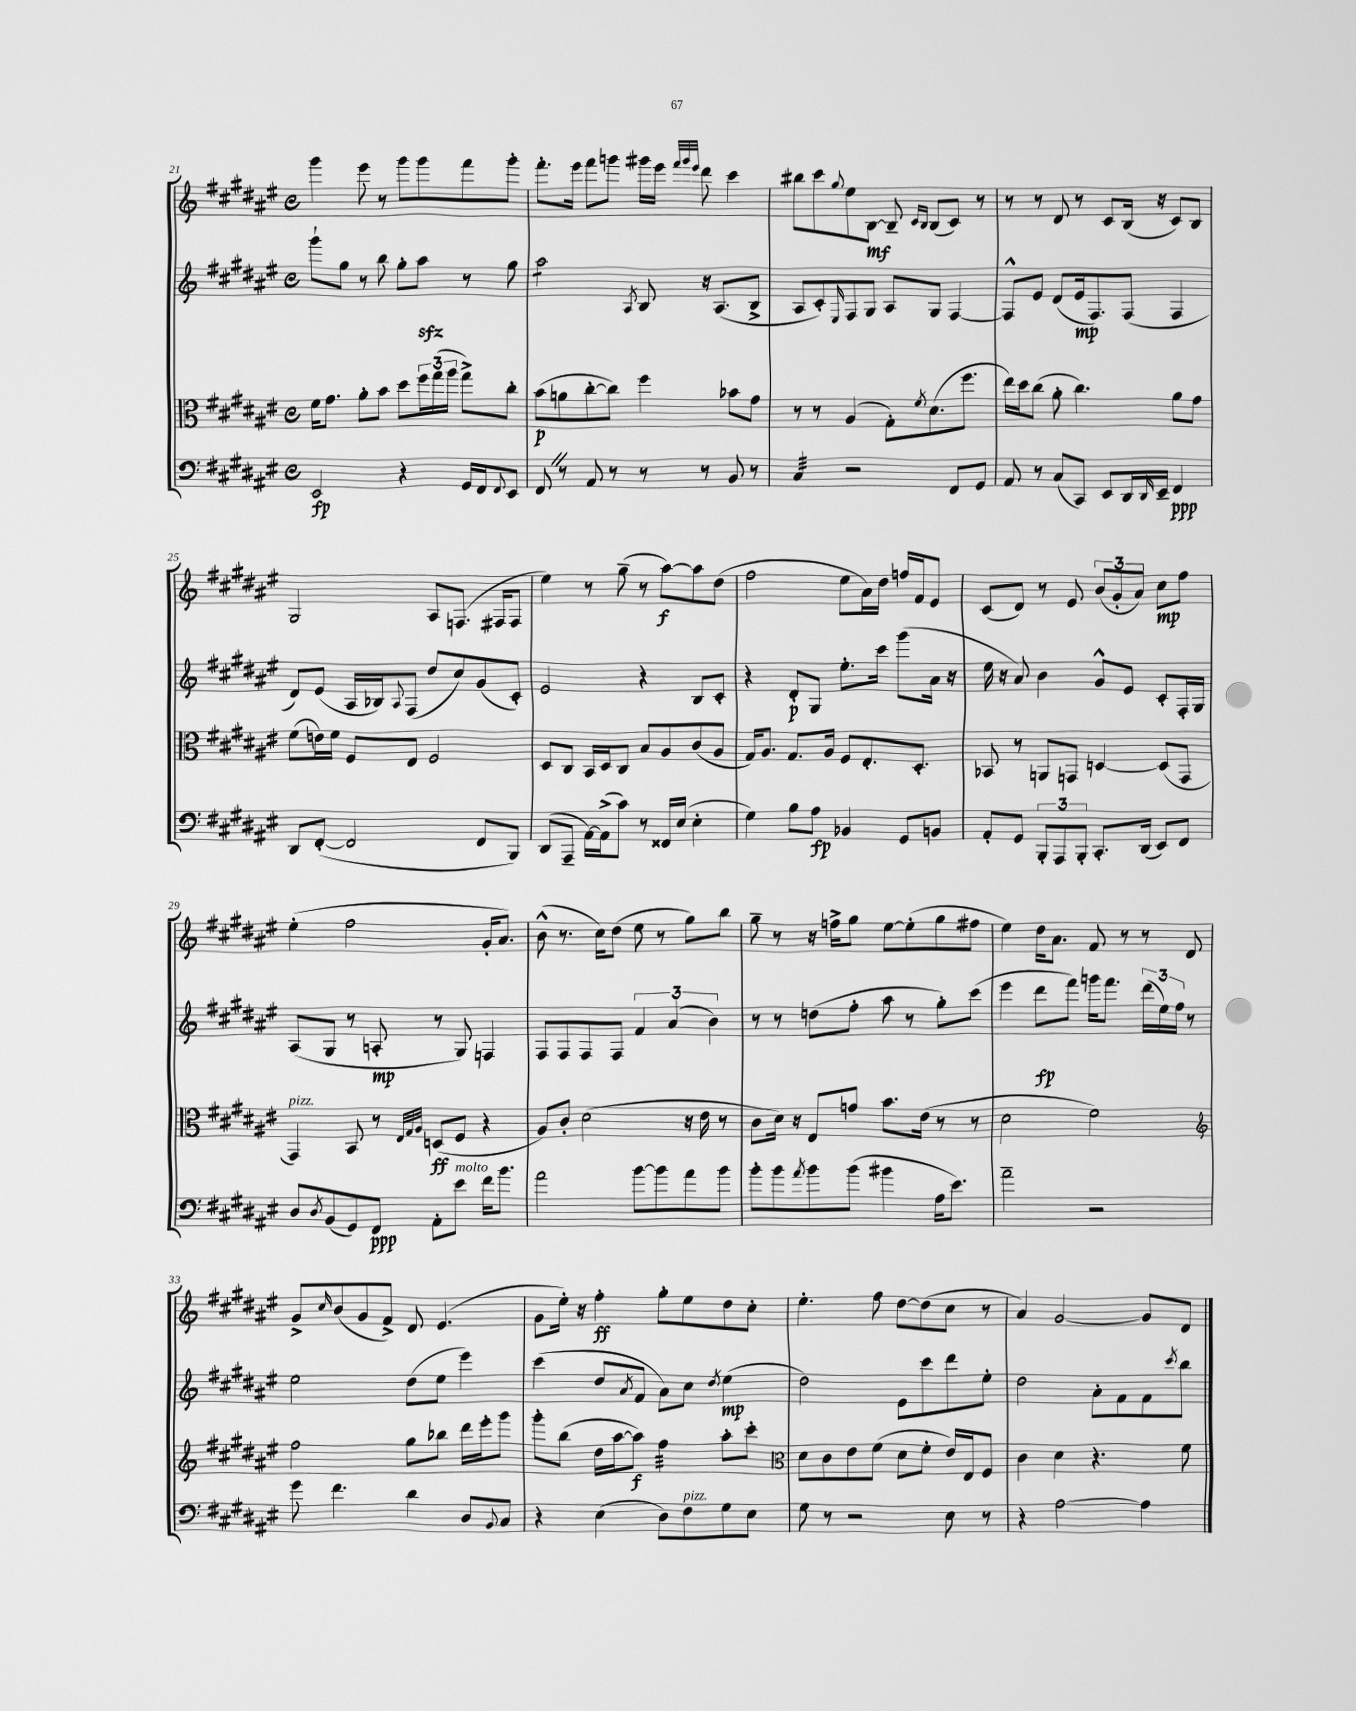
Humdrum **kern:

**kern	**kern	**kern	**kern
*staff4	*staff3	*staff2	*staff1
*clefF4	*clefC3	*clefG2	*clefG2
*k[f#c#g#d#a#e#]	*k[f#c#g#d#a#e#]	*k[f#c#g#d#a#e#]	*k[f#c#g#d#a#e#]
*M4/4	*M4/4	*M4/4	*M4/4
*met(c)	*met(c)	*met(c)	*met(c)
2EE#	16f#	8ggg#`	4ggg#
.	8.g#	.	.
.	.	8gg#	.
.	8a#'	8r	8eee#
.	8b	8bb	8r
4r	8dd#	8gg#'	8ggg#
.	24ff#	8aa#	8ggg#
.	(24gg#	.	.
.	24aa#	.	.
16GG#	8gg#^)	8r	8fff#
16FF#	.	.	.
8qqFF#	.	.	.
8EE#	8cc#'	8gg#	8ggg#'
=	=	=	=
8FF#	(8b	2aa#	8.fff#'
8r	8a	.	.
.	.	.	16eee#
8AA#	[8cc#'	.	8fff#
8r	8cc#])	.	8ggg
.	.	8qA#	.
8r	4ff#	8B	16ggg#
.	.	.	16eee#
.	.	.	32qqfff#
.	.	.	32qqggg#
.	.	.	32qqeee#
8r	.	16r	8ddd#
.	.	(8.A#	.
8BB	8b-	.	4ccc#
8r	8g#	8B^	.
=	=	=	=
4C#	8r	8A#	8bb#
.	8r	8c#')	8ccc#
.	.	16qqE#	8qqgg#
2r	(4A#	8F#	8ee#
.	.	8G#	[8B
.	8G#')	8A#	8B~]
.	.	.	16qqc#
.	8qf#	.	16qqB
.	(8.d#	8G#	(8B
8FF#	.	[4F#	8c#)
.	8.ff#	.	.
8GG#	.	.	8r
=	=	=	=
8AA#	16ee#)	8F#^^]	8r
.	16dd#	.	.
8r	(8cc#	8e#	8r
(8C#	8a#'	(8d#	8d#
8CC#)	4.cc#)	16e#	8r
.	.	8.F#)	.
8EE#	.	.	8c#
16DD#	.	(8F#	(16B
16qqDD#	.	.	.
16EE#~	.	.	16r
4FF#	8a#	4F#	8c#)
.	8g#	.	8B
=	=	=	=
8DD#	(8f#	8d#)	2G#
([8FF#'	16e)	(8e#	.
.	16f#	.	.
2FF#]	8F#	16A#	.
.	.	16B-)	.
.	.	8qqA#	.
.	8E#	(8F#	.
.	2F#	8dd#	8A#
.	.	8cc#)	(8.F
8FF#	.	(8g#	.
.	.	.	16F#
8BBB)	.	8c#')	8F#
=	=	=	=
(8DD#	8D#	2e#	4ee#)
8AAA#~	8C#	.	.
[16AA#)	16BB	.	8r
(16AA#^]	16D#	.	.
8c#)	8C#	.	(8gg#~
8r	8B	4r	8r
16FF##	8A#	.	[8aa#)
(16E#	.	.	.
4E#'	(8c#	8B	8aa#]
.	8A#	8c#'	(8dd#
=	=	=	=
4G#)	16G#)	4r	2ff#
.	8.A#	.	.
8B	8.G#	8d#'	.
8A#	.	8G#	.
.	16A#	.	.
4BB-	8F#	8.ee#'	8ee#
.	8.E#'	.	16a#)
.	.	16ccc#	16dd#
8GG#	.	(8ggg#	16ff
.	8.D#'	.	16f#
8BB	.	16a#	8e#
.	.	16r	.
=	=	=	=
8AA#'	8BB-	16ee#	(8c#
.	.	16r	.
8GG#	8r	8a#)	8d#)
12BBB'	8AA	4b	8r
12AAA#	.	.	.
.	8GG	.	8e#
12BBB'	.	.	.
8.CC#'	[4D	8g#^^	(12b
.	.	.	12g#'
.	.	8e#	.
.	.	.	12a#)
(16DD#	.	.	.
8EE#)	(8D]	8c#'	8cc#
8FF#	8GG	16F#'	8ff#
.	.	16G#	.
=	=	=	=
8D#	4GG#)	(8A#	(4ee#'
8qD#	.	.	.
(8BB	.	8G#	.
8GG#)	8BB	8r	2ff#
8FF#	8r	8A'	.
.	32qqE#	.	.
.	32qqG#	.	.
.	32qqA#	.	.
8AA#'	(8D	8r	.
8e#	8F#	8G#)	.
16f#	4r	4F	16g#'
8.b	.	.	8.a#)
=	=	=	=
2a#	8A#)	8F#	(8b^^
.	8c#'	8F#	8.r
.	(2d#	8F#	.
.	.	.	16cc#)
.	.	8F#	(8dd#
[8b	.	6f#	8ee#
8b]	.	.	8r
.	.	(6a#	.
8a#	16r	.	8gg#)
.	16e#	.	.
.	.	6b)	.
8b	8r	.	8bb
=	=	=	=
8b'	8c#	8r	8gg#~
8b	16d#)	8r	8r
.	16r	.	.
8qa#	.	.	.
8b	8E#	(8dd	16r
.	.	.	16ff^
(8b	8g	8ff#'	8gg#
4b#	8.b	8aa#	[8ee#
.	.	8r	(8ee#']
.	(16e#	.	.
16A#	8r	8gg#')	8gg#
8.e#)	.	.	.
.	8r	(8ccc#	8ff#
=	=	=	=
2a#~	2d#	4eee#	4ee#)
.	.	8ddd#	16dd#
.	.	.	8.a#
.	.	8fff#)	.
2r	2f#)	16ggg	8f#
.	.	8.fff#	.
.	.	.	8r
.	.	(24ddd#	8r
.	.	24ee#)	.
.	.	24ff#	.
.	.	8r	8d#
=	=	=	=
*	*clefG2	*	*
8g#	2ff#	2ee#	8g#^
.	.	.	16qqcc#
4.f#	.	.	(8b
.	.	.	8g#
.	.	.	8f#^)
4d#	8gg#	(8dd#	8d#
.	8bb-	8ee#	(4.e#
8D#	16ddd#	4eee#)	.
.	16eee#'	.	.
8qqBB	.	.	.
8C#	8ggg#	.	.
=	=	=	=
4r	8ggg#'	(4ccc#	8g#
.	(8bb	.	16ee#')
.	.	.	16r
(4E#	16dd#	8dd#	4ff#'
.	[16aa#	.	.
.	.	8qa#	.
.	8aa#])	8f#	.
8D#)	4ff#	8a#)	8gg#'
8F#	.	8cc#	8ee#
.	.	8qdd#	.
8G#	8aa#'	(4ee#	8dd#
8E#	8ccc#'	.	8cc#'
=	=	=	=
*	*clefC3	*	*
8G#	8d#	2dd#)	4.ee#'
8r	8c#	.	.
2r	8e#	.	.
.	(8f#	.	8ff#
.	8d#	8e#	[8dd#
.	8f#'	8ccc#	(8dd#]
8E#	16e#)	8ddd#	8cc#
.	16E#	.	.
8r	8F#	8ee#'	8r
=	=	=	=
4r	4c#	2dd#	4a#)
[2A#	4d#	.	[2g#
.	4.r	8a#'	.
.	.	8f#	.
4A#]	.	8f#	8g#]
.	.	8qccc#	.
.	8f#	8bb	8d#
==	==	==	==
*-	*-	*-	*-
